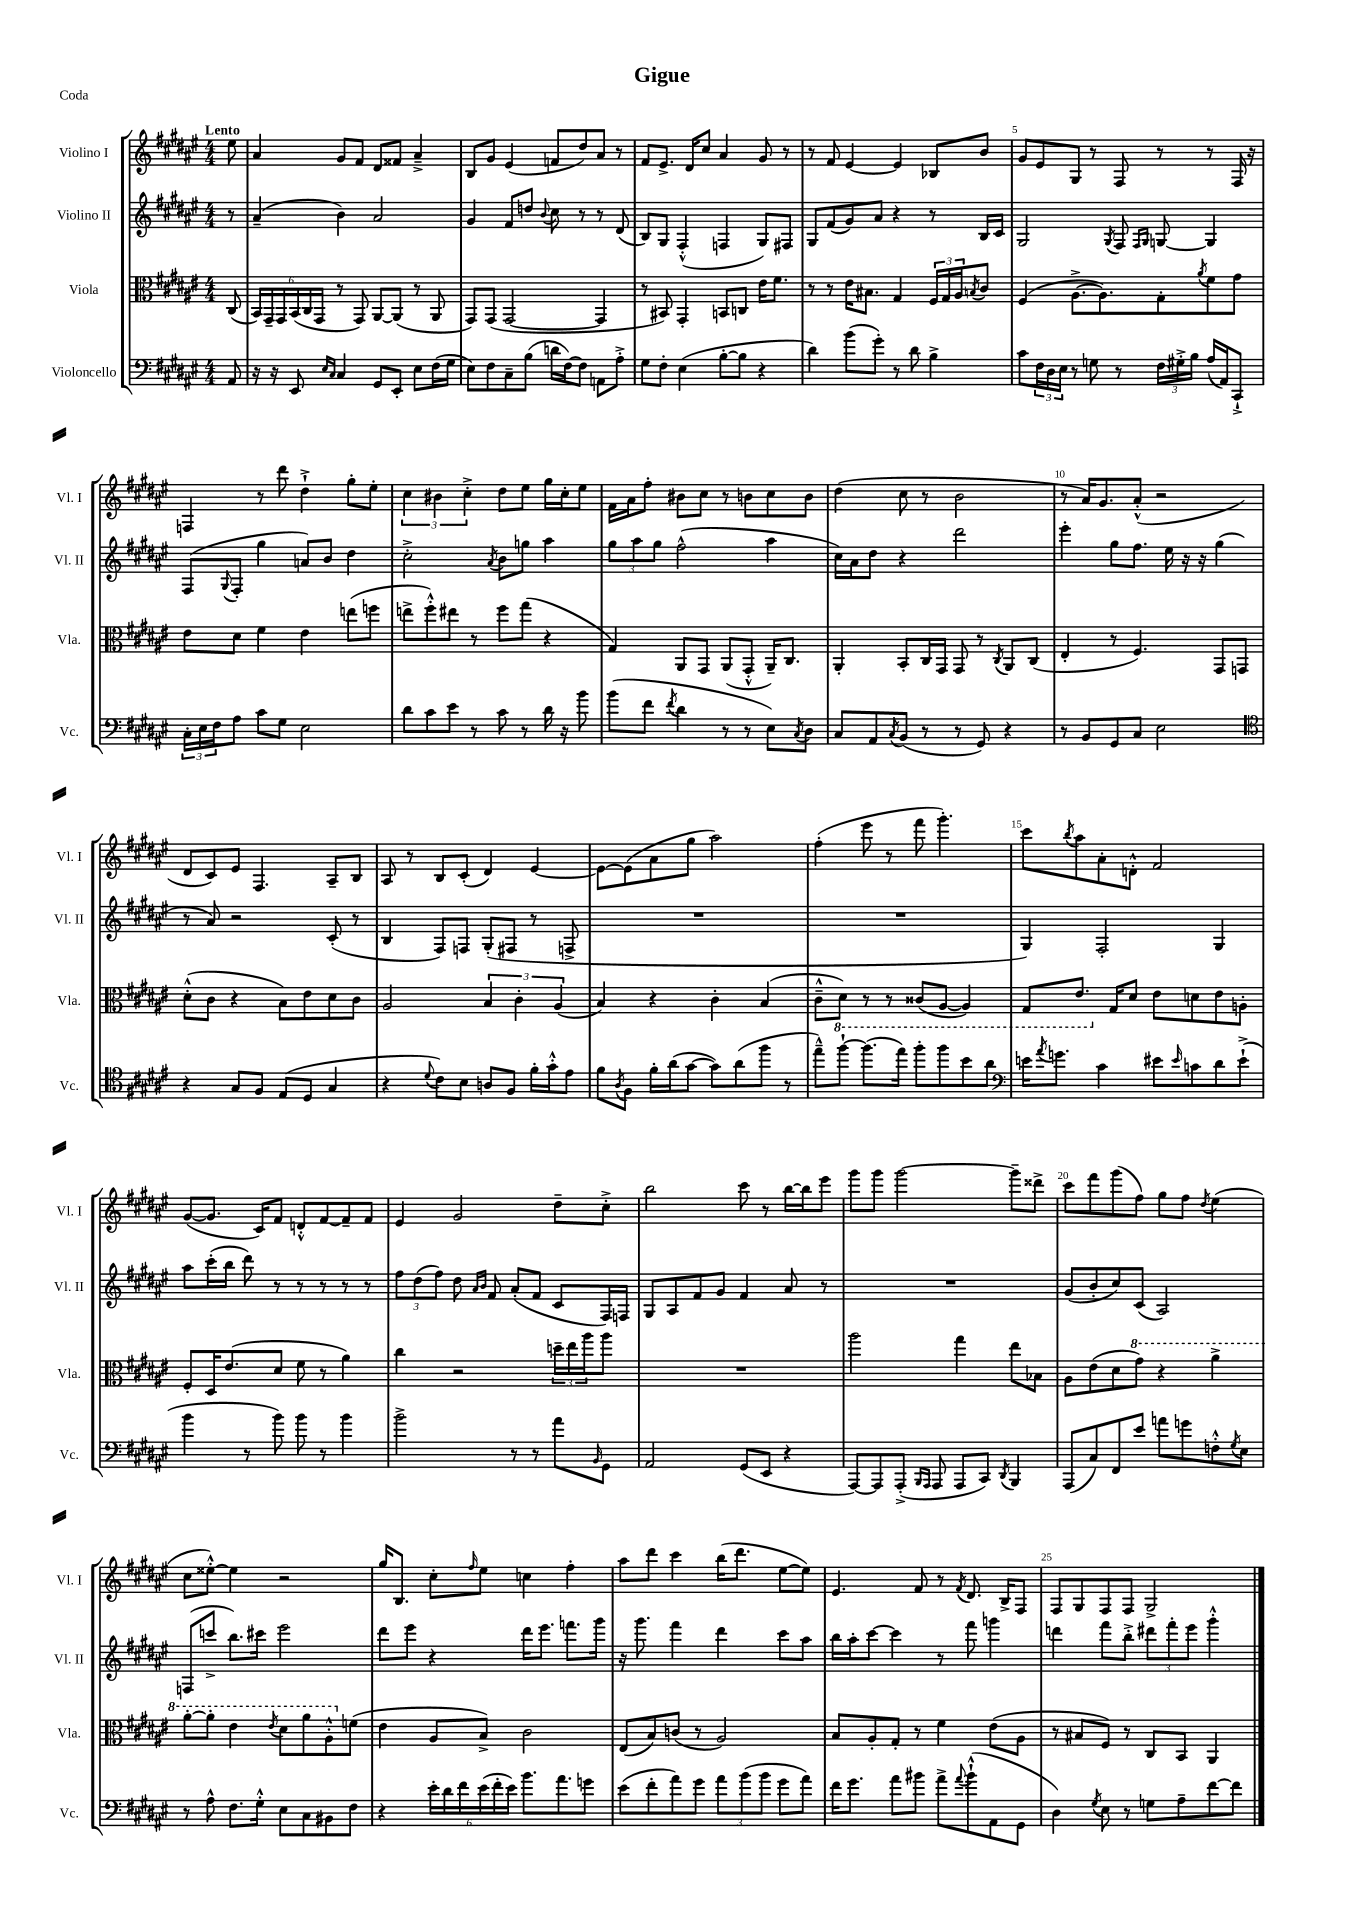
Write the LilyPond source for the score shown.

\header { title = "Gigue" piece = "Coda" }
<<
\new StaffGroup <<
\new Staff = "s0" \with { instrumentName = "Violino I" shortInstrumentName = "Vl. I" } {
    \clef treble \key fis \major \numericTimeSignature \time 4/4 \partial 8 \tempo "Lento"
    eis''8 |
    ais'4 gis'8 fis'8 dis'8 fisis'8 ais'4---> |
    b8 gis'8 eis'4( f'8 dis''8) ais'8 r8 |
    fis'8 eis'8.-> dis'16 cis''8 ais'4 gis'8 r8 |
    r8 fis'8 eis'4~ eis'4 bes8 b'8 |
    gis'8 eis'8 gis8 r8 fis8 r8 r8 fis16 r16 |
    f4 r8 dis'''8 dis''4-!-> gis''8-. eis''8-. |
    \tuplet 3/2 { cis''4 bis'4 cis''4-.-> } dis''8 eis''8 gis''16 cis''16-. eis''8 |
    fis'16 ais'16 fis''8-. bis'8 cis''8 r8 b'8 cis''8 b'8 |
    dis''4( cis''8 r8 b'2 |
    r8 ais'16) gis'8. ais'8-.-^( r2 |
    dis'8 cis'8) eis'8 fis4. ais8-- b8 |
    ais8 r8 b8 cis'8-.( dis'4) eis'4~ |
    eis'8~ eis'8( ais'8 gis''8 ais''2) |
    fis''4-.( eis'''8 r8 fis'''8 gis'''4.-.) |
    cis'''8 \acciaccatura { b''8 } ais''8 ais'8-. d'8-.-^ fis'2 |
    gis'8~( gis'8. cis'16) fis'8 d'8-.-^ fis'8~ fis'8-- fis'8 |
    eis'4 gis'2 dis''8-- cis''8-.-> |
    b''2 cis'''8 r8 b''16~ b''16 eis'''8 |
    gis'''8 gis'''8 gis'''2~ gis'''8-- disis'''8-> |
    cis'''8 fis'''8 gis'''8( fis''8) gis''8 fis''8 \acciaccatura { dis''8 } eis''4( |
    cis''8 eisis''8~-.-^) eisis''4 r2 |
    gis''16 b8. cis''8-. \grace { fis''16 } eis''8 c''4 fis''4-. |
    ais''8 dis'''8 cis'''4 b''16( dis'''8. eis''8~ eis''8) |
    eis'4. fis'8 r8 \acciaccatura { fis'8 } dis'8. b16-> fis8 |
    fis8 gis8 fis8 fis8 gis2-> \bar "|." |
}
\new Staff = "s1" \with { instrumentName = "Violino II" shortInstrumentName = "Vl. II" } {
    \clef treble \key fis \major \numericTimeSignature \time 4/4 \partial 8
    r8 |
    ais'4--( b'4) ais'2 |
    gis'4 fis'8 d''8 \appoggiatura { b'8 } cis''8 r8 r8 dis'8( |
    b8) gis8 fis4-.-^( f4 gis8) fis8 |
    gis8 fis'8( gis'8) ais'8 r4 r8 b16 cis'16 |
    gis2 \acciaccatura { gis8 } fis8 \grace { fis16 gis16 } g8~ g4 |
    fis8( \appoggiatura { gis8 } fis8-. gis''4 a'8) b'8 dis''4 |
    cis''2-.-> \acciaccatura { ais'8 } b'8 g''8 ais''4 |
    \tuplet 3/2 { gis''8 ais''8 gis''8 } fis''2-^( ais''4 |
    cis''16) ais'16 dis''8 r4 dis'''2 |
    eis'''4-. gis''8 fis''8. eis''16 r16 r16 gis''4( |
    r8 ais'8) r2 cis'8-.( r8 |
    b4 fis8) f8 gis8-.( fis8 r8 f8-> |
    R1 |
    R1 |
    gis4) fis2-. gis4 |
    ais''8 cis'''16-.( b''16 dis'''8) r8 r8 r8 r8 r8 |
    \tuplet 3/2 { fis''8 dis''8( fis''8) } dis''8 \grace { ais'16 b'16 } fis'8 ais'8-.( fis'8 cis'8 fis16) f16 |
    gis8 ais8 fis'8 gis'8 fis'4 ais'8 r8 |
    R1 |
    gis'8( b'8-. cis''8) cis'8( ais2) |
    f8( c'''8-> b''8.) cis'''16 eis'''2 |
    dis'''8 eis'''8 r4 dis'''16 eis'''8. f'''8. gis'''16 |
    r16 gis'''8. fis'''4 dis'''4 cis'''8 ais''8 |
    b''16 ais''16-. cis'''8~ cis'''4 r8 fis'''8 g'''4 |
    d'''4 fis'''8 b''8-.-> \tuplet 3/2 { dis'''8 fis'''8-. eis'''8 } gis'''4-.-^ \bar "|." |
}
\new Staff = "s2" \with { instrumentName = "Viola" shortInstrumentName = "Vla." } {
    \clef alto \key fis \major \numericTimeSignature \time 4/4 \partial 8
    cis8( |
    \tuplet 6/4 { b,16) gis,16-- gis,16 b,16( cis16 gis,16 } r8 gis,8) ais,8~ ais,8( r8 ais,8 |
    gis,8) gis,8( gis,2~ gis,4 |
    r8 bis,8) gis,4-. b,8 c8 eis'16 fis'8. |
    r8 r8 eis'16 bis8. gis4 \tuplet 3/2 { fis16 gis16 ais16 } \acciaccatura { b8 } cis'8 |
    fis4( ais8.~-> ais8.) gis8-. \acciaccatura { ais'8 } fis'8 gis'8 |
    eis'8 dis'8 fis'4 eis'4 e''8( f''8 |
    e''8-> fis''8-.-^) eis''8 r8 fis''8 gis''8( r4 |
    gis4) ais,8 gis,8 ais,8( gis,8-.-^ ais,16--) cis8. |
    ais,4-. b,8-. cis16 gis,16 gis,8 r8 \acciaccatura { cis8 } ais,8 cis8( |
    eis4-. r8 fis4.) gis,8 g,8 |
    dis'8-.-^( cis'8 r4 b8) eis'8 dis'8 cis'8 |
    ais2 \tuplet 3/2 { b4 cis'4-. ais4( } |
    b4) r4 cis'4-. b4( |
    cis'8---^ \ottava #-1 dis8) r8 r8 cisis8( ais,8~ ais,4) |
    gis,8 eis8. \ottava #0 gis16 dis'8 eis'8 d'8 eis'8 a8-. |
    fis8-. dis16 eis'8.( dis'8 fis'8 r8 ais'4) |
    cis''4 r2 \tuplet 3/2 { d''16-- eis''16 ais''16 } ais''8 |
    R1 |
    ais''2 gis''4 eis''8 bes8 |
    ais8 eis'8( dis'8 \ottava #1 gis''8) r4 ais''4-> |
    ais''8~-. ais''8-. eis''4 \acciaccatura { eis''8 } dis''8 ais''8 ais'8-.-^ \ottava #0 f'8( |
    eis'4 ais8 b8->) cis'2 |
    eis8( b8) c'8( r8 ais2) |
    b8 ais8-. gis8-. r8 fis'4 eis'8( ais8 |
    r8 bis8 fis8) r8 cis8 b,8 ais,4 \bar "|." |
}
\new Staff = "s3" \with { instrumentName = "Violoncello" shortInstrumentName = "Vc." } {
    \clef bass \key fis \major \numericTimeSignature \time 4/4 \partial 8
    ais,8 |
    r16 r16 eis,8 \grace { eis16 cis16 } cis4 gis,8 eis,8-. eis8 fis16( gis16 |
    eis8) fis8 cis8-- b8( d'16 fis16~) fis8 a,8 ais8-.-> |
    gis8 fis8-. eis4( b8~-. b8 r4 |
    dis'4) b'8( gis'8-.) r8 dis'8 b4-> |
    cis'8 \tuplet 3/2 { fis16 dis16 eis16 } r8 g8 r8 \tuplet 3/2 { fis16 gis16-.-> b16 } ais16( ais,16) cis,8-!-> |
    \tuplet 3/2 { cis16-. eis16 fis16 } ais8 cis'8 gis8 eis2 |
    dis'8 cis'8 eis'8 r8 cis'8 r8 dis'16 r16 b'8 |
    b'8( fis'8 \acciaccatura { fis'8 } dis'4 r8 r8 eis8) \acciaccatura { cis8 } dis8 |
    cis8 ais,8 \acciaccatura { cis8 } b,8( r8 r8 gis,8) r4 |
    r8 b,8 gis,8 cis8 eis2 |
    \clef tenor r4 gis8 fis8 eis8( dis8 gis4 |
    r4 \appoggiatura { dis'8 } cis'8) b8 a8 fis8 fis'16-. gis'16-.-^ eis'8 |
    fis'8 \acciaccatura { ais8 } fis8 fis'16-. ais'16( gis'8~ gis'8) ais'8( fis''8 r8 |
    eis''8---^) fis''8~-! fis''8.( eis''16) fis''8-. fis''8 b'8 ais'8 |
    \clef bass e'16 \acciaccatura { ais'8 } g'8. cis'4 eis'8 \grace { eis'16 } c'8 dis'8 eis'8-!->( |
    b'4 r8 b'8) b'8 r8 b'4 |
    b'2-> r8 r8 ais'8 \grace { b,16 } gis,8 |
    ais,2 gis,8( eis,8 r4 |
    ais,,8~) ais,,8 ais,,8-.->( \grace { b,,16 ais,,16 } ais,,8 ais,,8 cis,8) \acciaccatura { dis,8 } b,,4 |
    ais,,8( cis8) fis,8 eis'8 a'8 g'8 f8-.-^ \acciaccatura { gis8 } eis8 |
    r8 ais8-^ fis8. gis16-.-^ eis8 cis8 bis,8 fis8 |
    r4 \tuplet 6/4 { eis'16-. dis'16 fis'16 eis'16( fis'16-. eis'16) } b'8. ais'8. g'8 |
    eis'8( fis'8-. ais'8) gis'8 \tuplet 3/2 { ais'8 b'8( b'8 } gis'8 ais'8) |
    fis'16 gis'8. ais'8 bis'8 ais'8-> \appoggiatura { ais'8 } bis'8-!-^( ais,8 gis,8 |
    dis4) \acciaccatura { gis8 } eis8 r8 g8 ais8-- fis'8~ fis'8 \bar "|." |
}
>>
>>
\layout { \context { \Score \override BarNumber.break-visibility = ##(#f #t #t) barNumberVisibility = #(every-nth-bar-number-visible 5) } }
